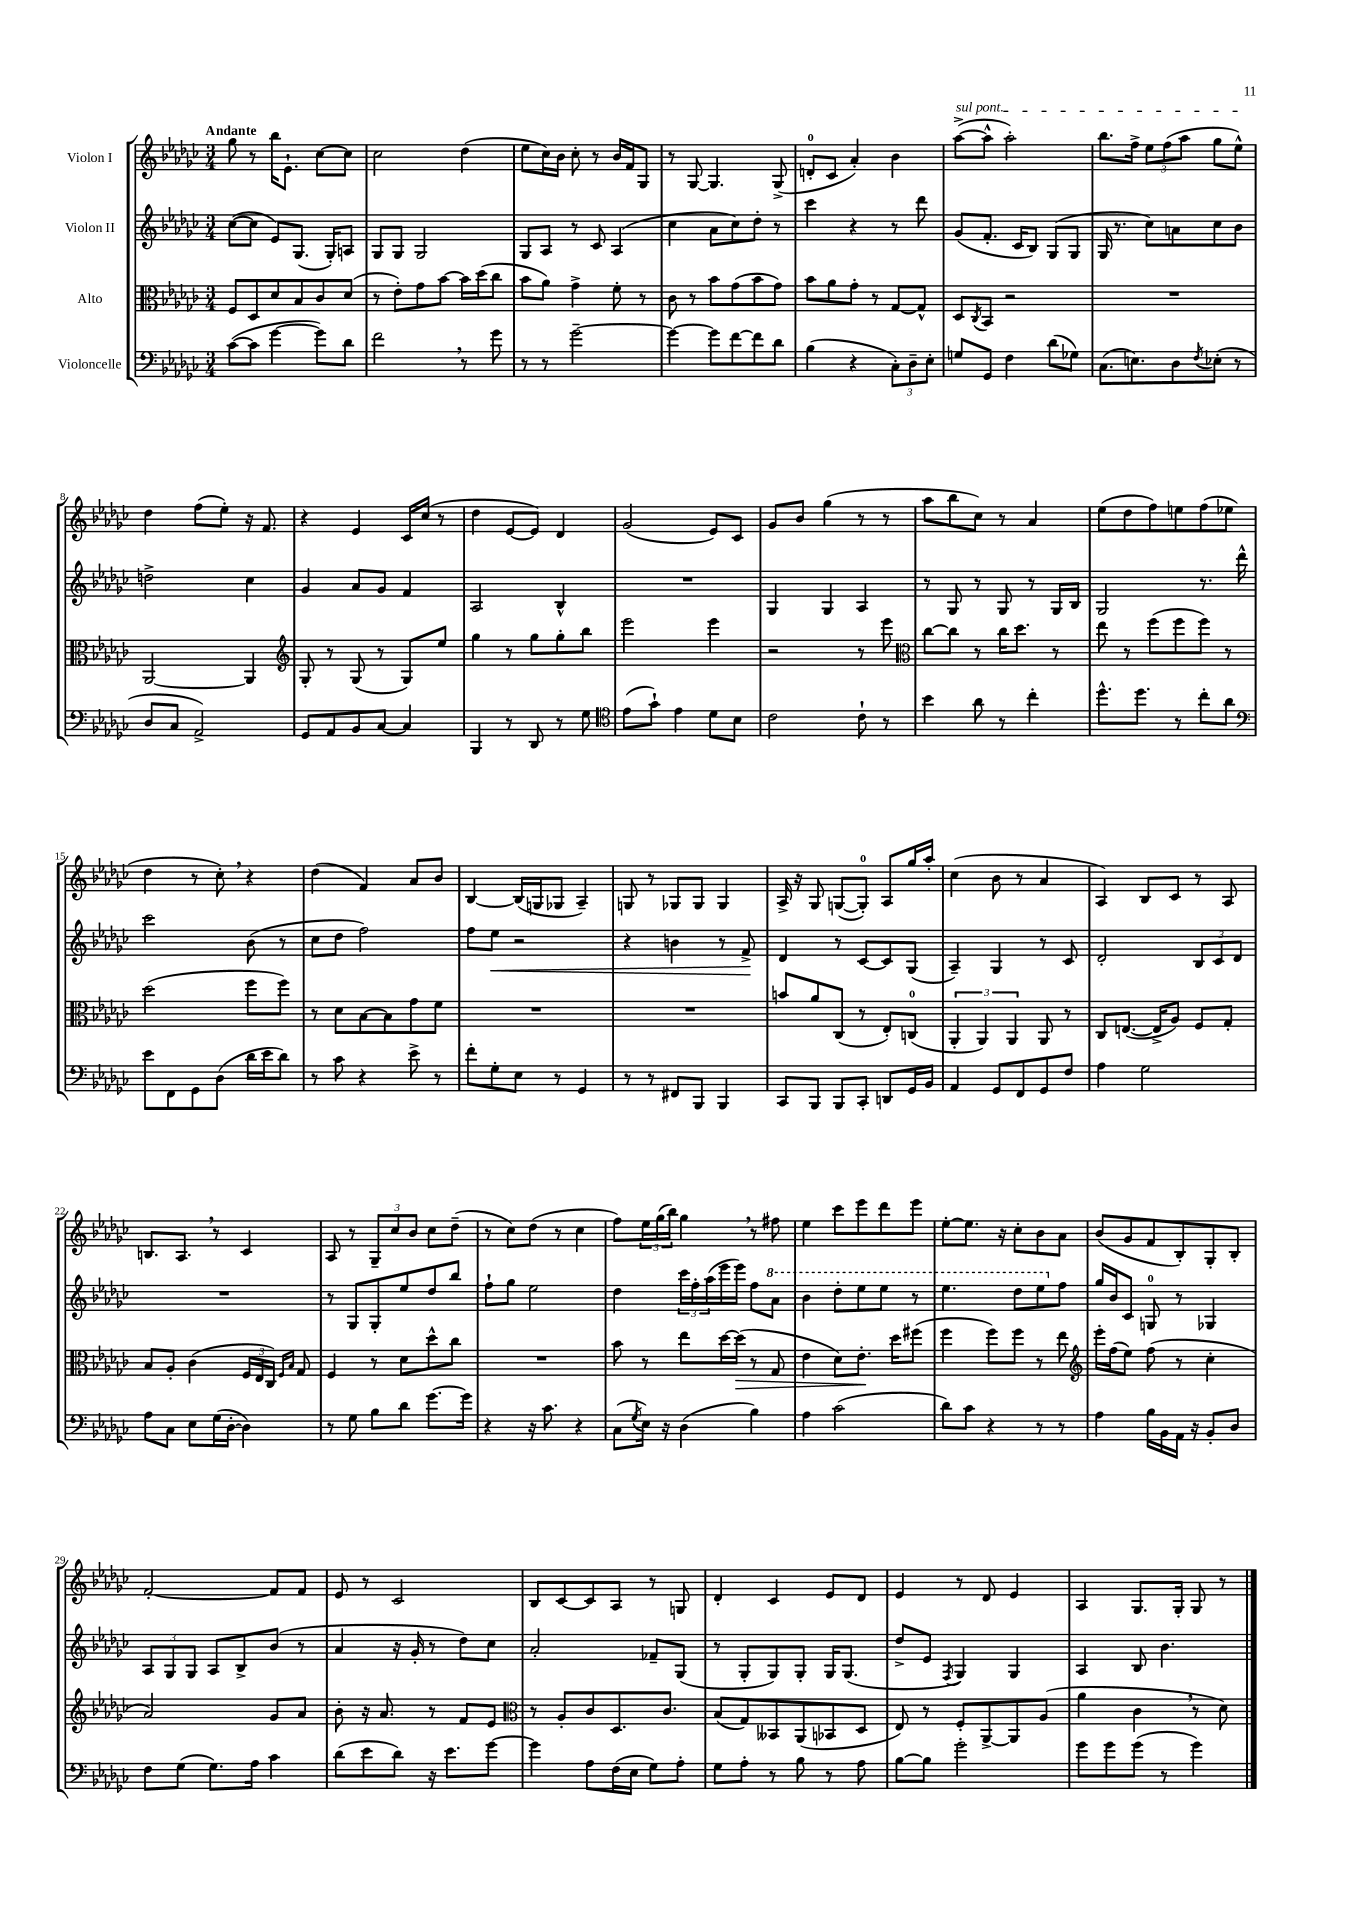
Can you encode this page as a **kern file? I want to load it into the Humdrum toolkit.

**kern	**kern	**kern	**kern
*staff4	*staff3	*staff2	*staff1
*clefF4	*clefC3	*clefG2	*clefG2
*k[b-e-a-d-g-c-]	*k[b-e-a-d-g-c-]	*k[b-e-a-d-g-c-]	*k[b-e-a-d-g-c-]
*M3/4	*M3/4	*M3/4	*M3/4
([8c-	8F	([8cc-	8gg-
8c-]	8D-	8cc-]	8r
[4g-	8d-	8e-)	16bb-
.	.	.	8.e-`
.	8B-	(8.G-	.
8g-])	8c-	.	[8cc-
.	.	16G-')	.
8d-	(8d-	8A	8cc-]
=	=	=	=
2f	8r	8G-	2cc-
.	8e-')	8G-	.
.	8g-	2G-	.
.	[8b-	.	.
8r	16b-]	.	(4dd-
.	(16dd-	.	.
8g-	8cc-	.	.
=	=	=	=
8r	8b-	8G-	8ee-
8r	8a-)	8A-	16cc-)
.	.	.	16b-
[2g-~	4g-^	8r	8cc-'
.	.	8c-	8r
.	8f'	(4A-	16b-
.	.	.	16f
.	8r	.	8G-
=	=	=	=
4g-_	8c-	4cc-	8r
.	8r	.	[8G-
8g-]	8b-	8a-	4.G-]
[8f	(8g-	8cc-)	.
8f]	8b-	8dd-'	.
8d-	8g-)	8r	(8G-^
=	=	=	=
(4B-	8b-	4ccc-	8d'
.	8a-	.	8c-
4r	8g-'	4r	4a-')
.	8r	.	.
12C-')	[8G-	8r	4b-
12D-~	.	.	.
.	8G-^^]	8ddd-	.
12E-'	.	.	.
=	=	=	=
8G	8D-	(8g-	([8aa-^
.	8qC-	.	.
8GG-	8BB-	8.f'	8aa-^^]
4F	2r	.	2aa-')
.	.	16c-	.
.	.	8B-)	.
(8d-	.	(8G-	.
8G-)	.	8G-	.
=	=	=	=
(8.C-	2.r	16G-	8.bb-
.	.	8.r	.
8.E)	.	.	16ff^
.	.	8cc-)	12ee-
.	.	.	(12ff
8D-	.	8a	.
.	.	.	12aa-
8qF	.	.	.
(8E-'	.	8cc-	8gg-
8r	.	8b-	8ee-^^)
=	=	=	=
8D-	[2AA-	2dd^	4dd-
8C-	.	.	.
2AA-^)	.	.	(8ff
.	.	.	8ee-')
.	4AA-]	4cc-	16r
.	.	.	8.f
=	=	=	=
*	*clefG2	*	*
8GG-	8G-'	4g-	4r
8AA-	8r	.	.
8BB-	(8G-	8a-	4e-
[8C-	8r	8g-	.
4C-]	8G-)	4f	16c-
.	.	.	(16cc-
.	8ee-	.	8r
=	=	=	=
4BBB-	4gg-	2A-	4dd-
8r	8r	.	[8e-
8DD-	8gg-	.	8e-])
8r	8gg-'	4B-^^	4d-
8G-	8bb-	.	.
=	=	=	=
*clefC4	*	*	*
(8e-	2eee-	2.r	(2g-
8g-`)	.	.	.
4e-	.	.	.
8d-	4eee-	.	8e-)
8B-	.	.	8c-
=	=	=	=
2c-	2r	4G-	8g-
.	.	.	8b-
.	.	4G-	(4gg-
8c-`	8r	4A-	8r
8r	8eee-	.	8r
=	=	=	=
*	*clefC3	*	*
4b-	[8cc-	8r	8aa-
.	8cc-]	8G-	8bb-
8a-	8r	8r	8cc-)
8r	16cc-	8G-	8r
.	8.dd-	.	.
4cc-'	.	8r	4a-
.	8r	16G-	.
.	.	16B-	.
=	=	=	=
8.dd-^^	8ee-	2G-	(8ee-
.	8r	.	8dd-
8.dd-	.	.	.
.	(8ff	.	8ff)
8r	8ff	.	8ee
8cc-'	8ff)	8.r	(8ff
8a-	8r	.	8ee-
.	.	16ddd-^^	.
=	=	=	=
*clefF4	*	*	*
8e-	(2dd-	2ccc-	4dd-
8FF	.	.	.
8GG-	.	.	8r
(8D-	.	.	8cc-')
16d-	8ff	(8b-	4r
16e-	.	.	.
8d-)	8ff)	8r	.
=	=	=	=
8r	8r	8cc-	(4dd-
8c-	8d-	8dd-	.
4r	[8B-	2ff)	4f)
.	8B-]	.	.
8e-^	8g-	.	8a-
8r	8f	.	8b-
=	=	=	=
8f'	2.r	8ff	[4B-
8G-'	.	8ee-	.
8E-	.	2r	(16B-]
.	.	.	16G
8r	.	.	8G-
4GG-	.	.	4A-~)
=	=	=	=
8r	2.r	4r	8G
8r	.	.	8r
8FF#	.	4b	8G-
8BBB-	.	.	8G-
4BBB-	.	8r	4G-
.	.	8f^	.
=	=	=	=
8CC-	8b	4d-	16A-^
.	.	.	16r
8BBB-	8a-	.	8G-
8BBB-	(8C-	8r	([8G
8CC-'	8r	[8c-	8G'])
8DD	8E-')	8c-]	8A-
16GG-	(8C	(8G-	16gg-
16BB-	.	.	16aa-'
=	=	=	=
4AA-	6AA-'	4A-~)	(4cc-
.	6AA-)	.	.
8GG-	.	4G-	8b-
.	6AA-	.	.
8FF	.	.	8r
8GG-	8AA-	8r	4a-
8F	8r	8c-	.
=	=	=	=
4A-	8C-	2d-'	4A-)
.	([8.E	.	.
2G-	.	.	8B-
.	16E^]	.	.
.	8A-)	.	8c-
.	8F	12B-	8r
.	.	12c-	.
.	8G-'	.	8A-
.	.	12d-	.
=	=	=	=
8A-	8B-	2.r	8.B
8C-	8A-'	.	.
.	.	.	8.A-
8E-	(4c-	.	.
(16G-	.	.	8r
[16D-'	.	.	.
4D-])	24F	.	4c-
.	24E-	.	.
.	24C-)	.	.
.	16qqF	.	.
.	16qqB-	.	.
.	8G-	.	.
=	=	=	=
8r	4F	8r	8A-
8G-	.	8G-	8r
8B-	8r	8G-'	12G-~
.	.	.	12cc-
8d-	8d-	8ee-	.
.	.	.	12b-
[8.g-	8dd-^^	8dd-	8cc-
.	8cc-	8bb-	(8dd-~
16g-]	.	.	.
=	=	=	=
4r	2.r	8ff`	8r
.	.	8gg-	8cc-)
16r	.	2ee-	(8dd-
8.c-	.	.	.
.	.	.	8r
4r	.	.	4cc-
=	=	=	=
(8C-	8b-	4dd-	8ff)
8qG-	.	.	.
16E-)	8r	.	24ee-
.	.	.	(24gg-
16r	.	.	.
.	.	.	24bb-)
(4D-	8ee-	24ccc-	4gg-
.	.	24ff'	.
.	.	(24aa-	.
.	[16dd-	16eee-	.
.	(16dd-]	16eee-)	.
4B-)	8r	8ff	8r
.	8G-	8aa-	8ff#
=	=	=	=
4A-	4e-	4bb-	4ee-
(2c-	8d-)	8ddd-'	8ccc-
.	8.e-'	8eee-	8eee-
.	.	8eee-	8ddd-
.	16dd-	.	.
.	(8ff#	8r	8eee-
=	=	=	=
8d-)	4ff	4.eee-	[8ee-'
8c-	.	.	8.ee-]
4r	8ff)	.	.
.	.	.	16r
.	8ff	8ddd-	8cc-'
8r	8r	8eee-	8b-
8r	8ee-	8ff	8a-
=	=	=	=
*	*clefG2	*	*
4A-	16eee-'	16gg-	(8b-
.	(16ff	16b-	.
.	8ee-)	8c-	8g-
16B-	(8ff	8G	8f
16BB-	.	.	.
16AA-	8r	8r	8B-')
16r	.	.	.
8BB-'	4cc-'	4G-	8G-'
8D-	.	.	8B-'
=	=	=	=
8F	2a-)	12A-	[2f'
.	.	12G-	.
(8G-	.	.	.
.	.	12G-	.
8.G-)	.	8A-	.
.	.	8B-^	.
16A-	.	.	.
4c-	8g-	(8b-	8f]
.	8a-	8r	8f
=	=	=	=
(8d-	8b-'	4a-	8e-
8e-	16r	.	8r
.	8.a-	.	.
8d-)	.	16r	2c-
.	.	16g-'	.
16r	8r	8r	.
8.e-	.	.	.
.	8f	8dd-)	.
[8g-	8e-	8cc-	.
=	=	=	=
*	*clefC3	*	*
4g-]	8r	2a-'	8B-
.	8A-'	.	[8c-
8A-	8c-	.	8c-]
(16F	8.D-	.	8A-
16E-	.	.	.
8G-)	.	8f-~	8r
.	8.c-	.	.
8A-'	.	(8G-	8G
=	=	=	=
8G-	(8B-	8r	4d-'
8A-'	8G-)	8G-'	.
8r	8BB--	8G-)	4c-
8B-	(8AA-	8G-'	.
8r	8BB-	16G-	8e-
.	.	(8.G-	.
8A-	8D-	.	8d-
=	=	=	=
[8B-	8E-)	8dd-^	4e-
8B-]	8r	8e-	.
.	.	8qF	.
2g-'	8F'	4G-)	8r
.	[8AA-^	.	8d-
.	8AA-]	4G-	4e-
.	(8A-	.	.
=	=	=	=
8g-	4a-	4A-	4A-
8g-	.	.	.
(8g-	4c-	8B-	8.G-
8r	.	4.b-	.
.	.	.	16G-'
4g-)	8r	.	8G-
.	8d-)	.	8r
==	==	==	==
*-	*-	*-	*-
